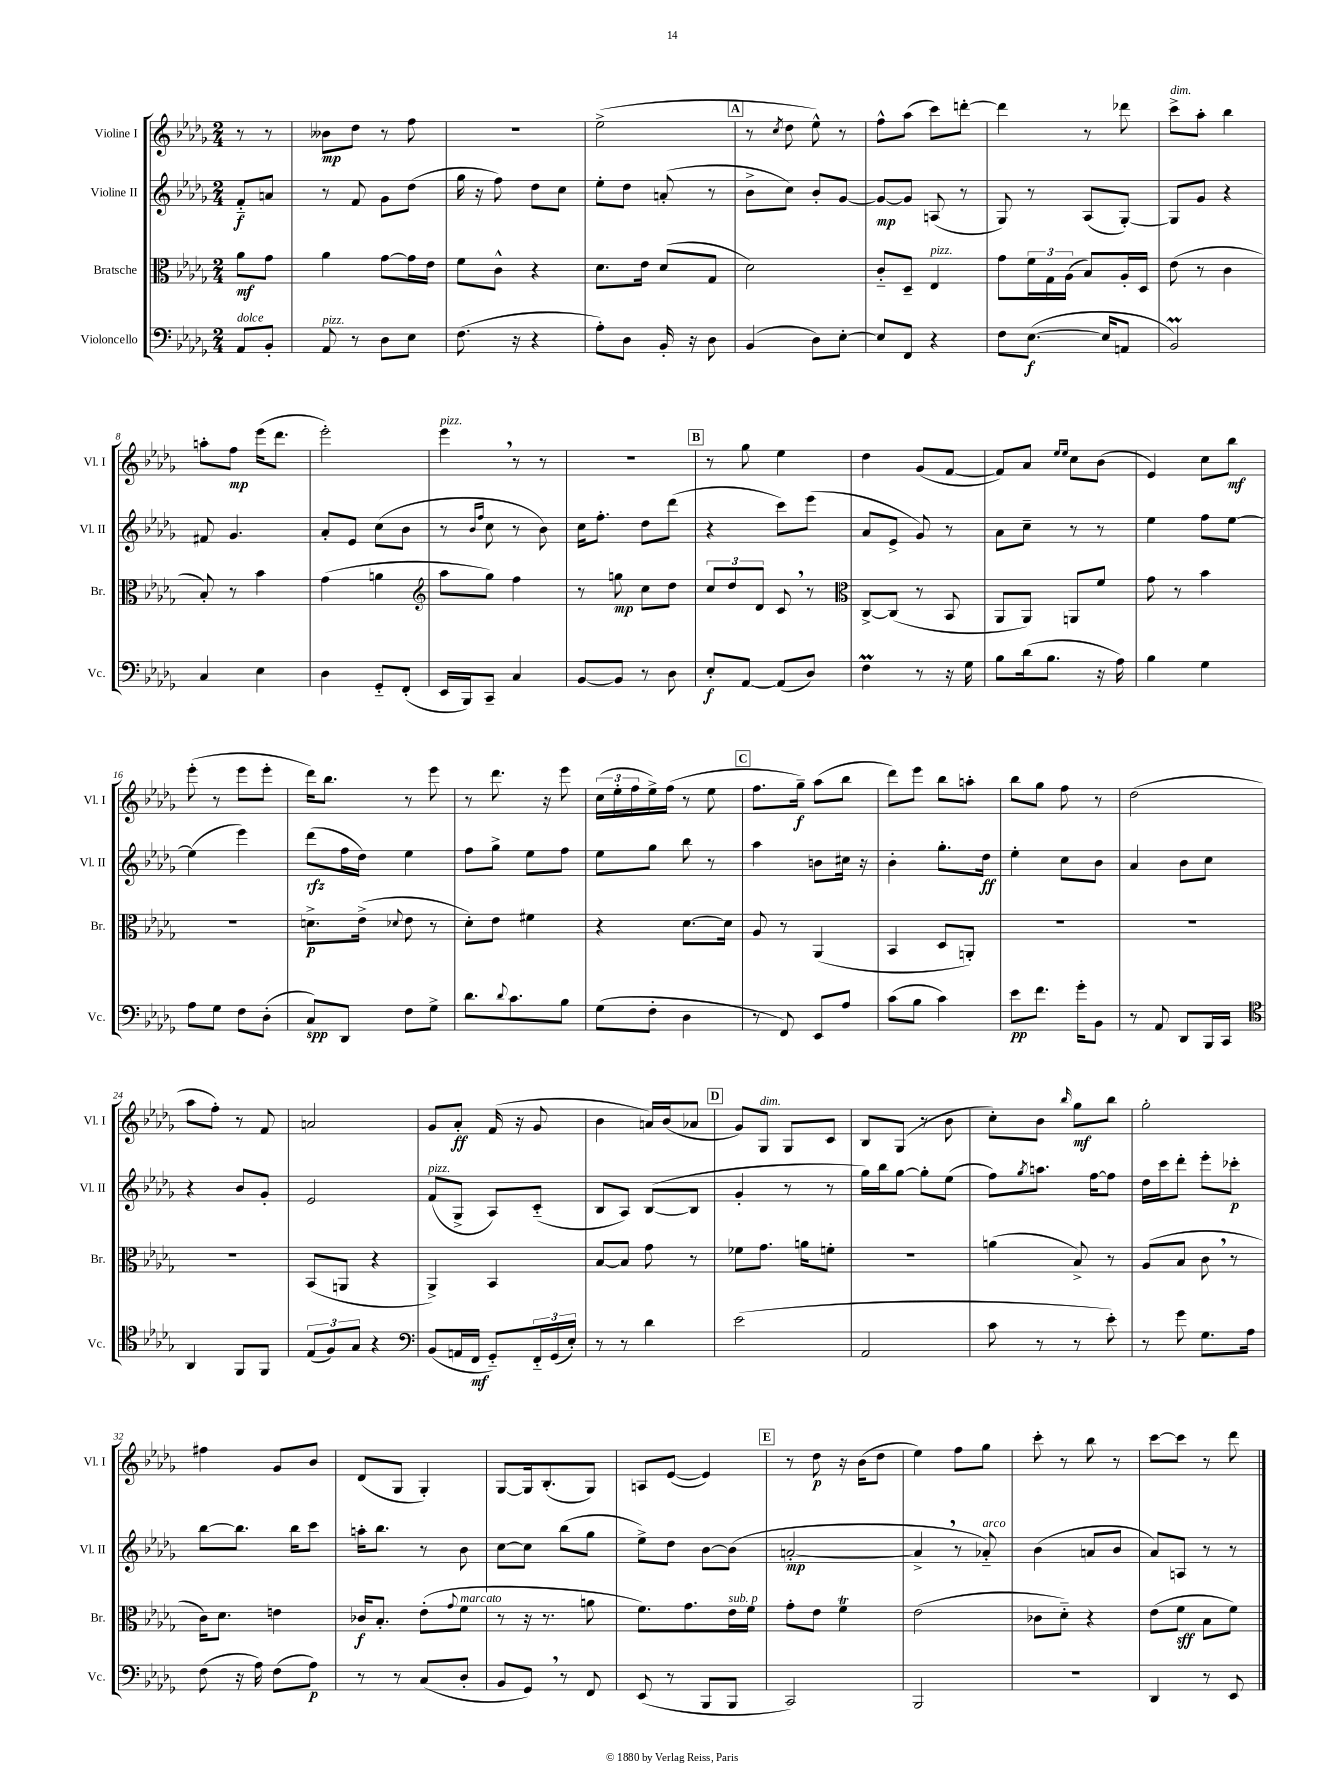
<<
\new StaffGroup <<
\new Staff = "s0" \with { instrumentName = "Violine I" shortInstrumentName = "Vl. I" } {
    \clef treble \key des \major \numericTimeSignature \time 2/4 \partial 4
    r8 r8 |
    beses'8\mp des''8 r8 f''8 |
    R2 |
    ees''2->( |
    \mark \markup { \box "A" } r8 \acciaccatura { c''8 } des''8 ees''8-^) r8 |
    f''8-^ aes''8( c'''8) d'''8~-. |
    d'''4 r8 des'''8 |
    c'''8->^\markup { \italic "dim." } aes''8-. bes''4 |
    a''8-. f''8\mp ees'''16( des'''8. |
    ees'''2-.) |
    ees'''4^\markup { \italic "pizz." } \breathe r8 r8 |
    R2 |
    \mark \markup { \box "B" } r8 ges''8 ees''4 |
    des''4 ges'8( f'8~ |
    f'8) aes'8 \grace { ees''16 ees''16 } c''8 bes'8( |
    ees'4) c''8 bes''8\mf |
    ees'''8-.( r8 ees'''8 ees'''8-. |
    des'''16) bes''8. r8 ees'''8 |
    r8 des'''8. r16 ees'''8 |
    \tuplet 3/2 { c''16( ees''16-. f''16 } ees''16->) f''16( r8 ees''8 |
    \mark \markup { \box "C" } f''8. ges''16--\f) aes''8( bes''8 |
    des'''8) ees'''8 bes''8 a''8-. |
    bes''8 ges''8 f''8 r8 |
    des''2( |
    aes''8 f''8-.) r8 f'8 |
    a'2 |
    ges'8 aes'8-.\ff f'16( r16 ges'8 |
    bes'4 a'16) bes'16( aes'8 |
    \mark \markup { \box "D" } ges'8) ges8^\markup { \italic "dim." } ges8 c'8 |
    bes8 ges8( r8 bes'8 |
    c''8-.) bes'8 \grace { bes''16 } ges''8\mf bes''8 |
    ges''2-. |
    fis''4 ges'8 bes'8 |
    des'8( ges8 ges4-.) |
    ges8~ ges16 bes8.-.( ges8) |
    a8 ees'8~( ees'4) |
    \mark \markup { \box "E" } r8 des''8\p r16 bes'16( des''8 |
    ees''4) f''8 ges''8 |
    c'''8-. r8 bes''8 r8 |
    c'''8~ c'''8 r8 des'''8 \bar "|." |
}
\new Staff = "s1" \with { instrumentName = "Violine II" shortInstrumentName = "Vl. II" } {
    \clef treble \key des \major \numericTimeSignature \time 2/4 \partial 4
    f'8-_\f a'8 |
    r8 f'8 ges'8 des''8( |
    ges''16 r16 f''8) des''8 c''8 |
    ees''8-. des''8 a'8-.( r8 |
    \mark \markup { \box "A" } bes'8-> c''8) bes'8-. ges'8~ |
    ges'8~\mp ges'8 a8( r8 |
    ges8) r8 aes8( ges8~-.) |
    ges8 ges'8 r4 |
    fis'8 ges'4. |
    aes'8-. ees'8 c''8( bes'8 |
    r8 \grace { bes'16 f''16 } c''8 r8 bes'8) |
    c''16 f''8.-. des''8 des'''8( |
    \mark \markup { \box "B" } r4 c'''8) ees'''8( |
    aes'8 ees'8-> ges'8) r8 |
    aes'8 c''8-- r8 r8 |
    ees''4 f''8 ees''8~ |
    ees''4( ees'''4) |
    des'''8\rfz( f''16 des''16) ees''4 |
    f''8 ges''8-> ees''8 f''8 |
    ees''8 ges''8 bes''8 r8 |
    \mark \markup { \box "C" } aes''4 b'8 cis''16 r16 |
    bes'4-. ges''8.-. des''16\ff |
    ees''4-. c''8 bes'8 |
    aes'4 bes'8 c''8 |
    r4 bes'8 ges'8-. |
    ees'2 |
    f'8^\markup { \italic "pizz." }( ges8-> aes8) c'8-_( |
    bes8 aes8) bes8~( bes8 |
    \mark \markup { \box "D" } ges'4-. r8 r8 |
    ges''16) bes''16 ges''8~ ges''8-. ees''8( |
    f''8) \acciaccatura { ges''8 } a''8. f''16~ f''8 |
    des''16 c'''16 des'''8-. ees'''8-. ces'''8-.\p |
    bes''8~ bes''8. bes''16 c'''8 |
    a''16-. bes''8. r8 bes'8 |
    c''8~ c''8 bes''8( ges''8 |
    ees''8->) des''8 bes'8~ bes'8( |
    \mark \markup { \box "E" } a'2~-.\mp |
    a'4-> \breathe r8 aes'8-_^\markup { \italic "arco" }) |
    bes'4( a'8 bes'8 |
    aes'8) a8 r8 r8 \bar "|." |
}
\new Staff = "s2" \with { instrumentName = "Bratsche" shortInstrumentName = "Br." } {
    \clef alto \key des \major \numericTimeSignature \time 2/4 \partial 4
    aes'8\mf ges'8 |
    aes'4 ges'8~ ges'16 ees'16 |
    f'8 c'8-^ r4 |
    des'8. ees'16 des'8( ges8 |
    \mark \markup { \box "A" } des'2) |
    c'8-_ des8-- ees4^\markup { \italic "pizz." } |
    ges'8 \tuplet 3/2 { f'16 ges16 aes16( } bes8) aes16-. des16 |
    ees'8( r8 c'4 |
    bes8-.) r8 bes'4 |
    ges'4( a'4 |
    \clef treble aes''8 ges''8) f''4 |
    r8 g''8\mp c''8 des''8 |
    \mark \markup { \box "B" } \tuplet 3/2 { c''8 des''8 des'8 } c'8 \breathe r8 |
    \clef alto c8~-> c8( r8 bes,8 |
    aes,8 aes,8) a,8 f'8 |
    ges'8 r8 bes'4 |
    r2 |
    d'8.->\p ees'16->( \appoggiatura { des'8 } ees'8 r8 |
    des'8-.) ees'8 fis'4 |
    r4 des'8.~ des'16 |
    \mark \markup { \box "C" } aes8 r8 aes,4( |
    bes,4 des8 a,8-.) |
    R2 |
    R2 |
    R2 |
    bes,8( a,8 r4 |
    aes,4->) bes,4 |
    bes8~ bes8 ges'8 r8 |
    \mark \markup { \box "D" } fes'8 ges'8. a'16 f'8-. |
    R2 |
    a'4( bes8->) r8 |
    aes8( bes8 c'8 \breathe r8 |
    c'16) des'8. e'4 |
    ces'16\f bes8.-. ees'8-.( \appoggiatura { ges'8 } f'8^\markup { \italic "marcato" } |
    r8 r16 r8. a'8 |
    f'8.) ges'8. ees'16^\markup { \italic "sub. p" } f'16 |
    \mark \markup { \box "E" } ges'8-. ees'8 f'4\trill |
    ees'2( |
    ces'8 des'8-_) r4 |
    ees'8( f'8\sff bes8 f'8) \bar "|." |
}
\new Staff = "s3" \with { instrumentName = "Violoncello" shortInstrumentName = "Vc." } {
    \clef bass \key des \major \numericTimeSignature \time 2/4 \partial 4
    aes,8^\markup { \italic "dolce" } bes,8-. |
    aes,8^\markup { \italic "pizz." } r8 des8 ees8 |
    f8.( r16 r4 |
    aes8-.) des8 bes,16-. r16 des8 |
    \mark \markup { \box "A" } bes,4( des8) ees8~-. |
    ees8 f,8 r4 |
    f8 ees8.~\f( ees16 a,8 |
    bes,2\prall) |
    c4 ees4 |
    des4 ges,8-_ f,8-.( |
    ees,16 bes,,16) c,8-- c4 |
    bes,8~ bes,8 r8 des8 |
    \mark \markup { \box "B" } ees8-.\f aes,8~ aes,8( des8) |
    f4\prall r8 r16 ges16 |
    bes8 des'16( bes8. r16 aes16) |
    bes4 ges4 |
    aes8 ges8 f8 des8-.( |
    c8\spp) des,8 f8 ges8-> |
    des'8. \appoggiatura { des'8 } c'8. bes8 |
    ges8( f8-. des4 |
    \mark \markup { \box "C" } r8 f,8) ees,8 aes8 |
    c'8( bes8 c'4) |
    ees'8\pp f'8. ges'16-. bes,8 |
    r8 aes,8 des,8 bes,,16 c,16 |
    \clef tenor aes,4 f,8 f,8 |
    \tuplet 3/2 { ees8( f8) ges8 } r4 |
    \clef bass bes,8( a,16 f,16\mf ges,8-_) \tuplet 3/2 { f,16-_ ges,16( ees16-.) } |
    r8 r8 des'4 |
    \mark \markup { \box "D" } ees'2( |
    aes,2 |
    c'8 r8 r8 ees'8-.) |
    r8 ges'8 ges8. aes16 |
    f8( r16 aes16) f8( aes8\p) |
    r8 r8 c8( des8-. |
    bes,8 ges,8) \breathe r8 f,8 |
    ees,8( r8 bes,,8 bes,,8 |
    \mark \markup { \box "E" } c,2) |
    bes,,2 |
    R2 |
    des,4 r8 ees,8 \bar "|." |
}
>>
>>
